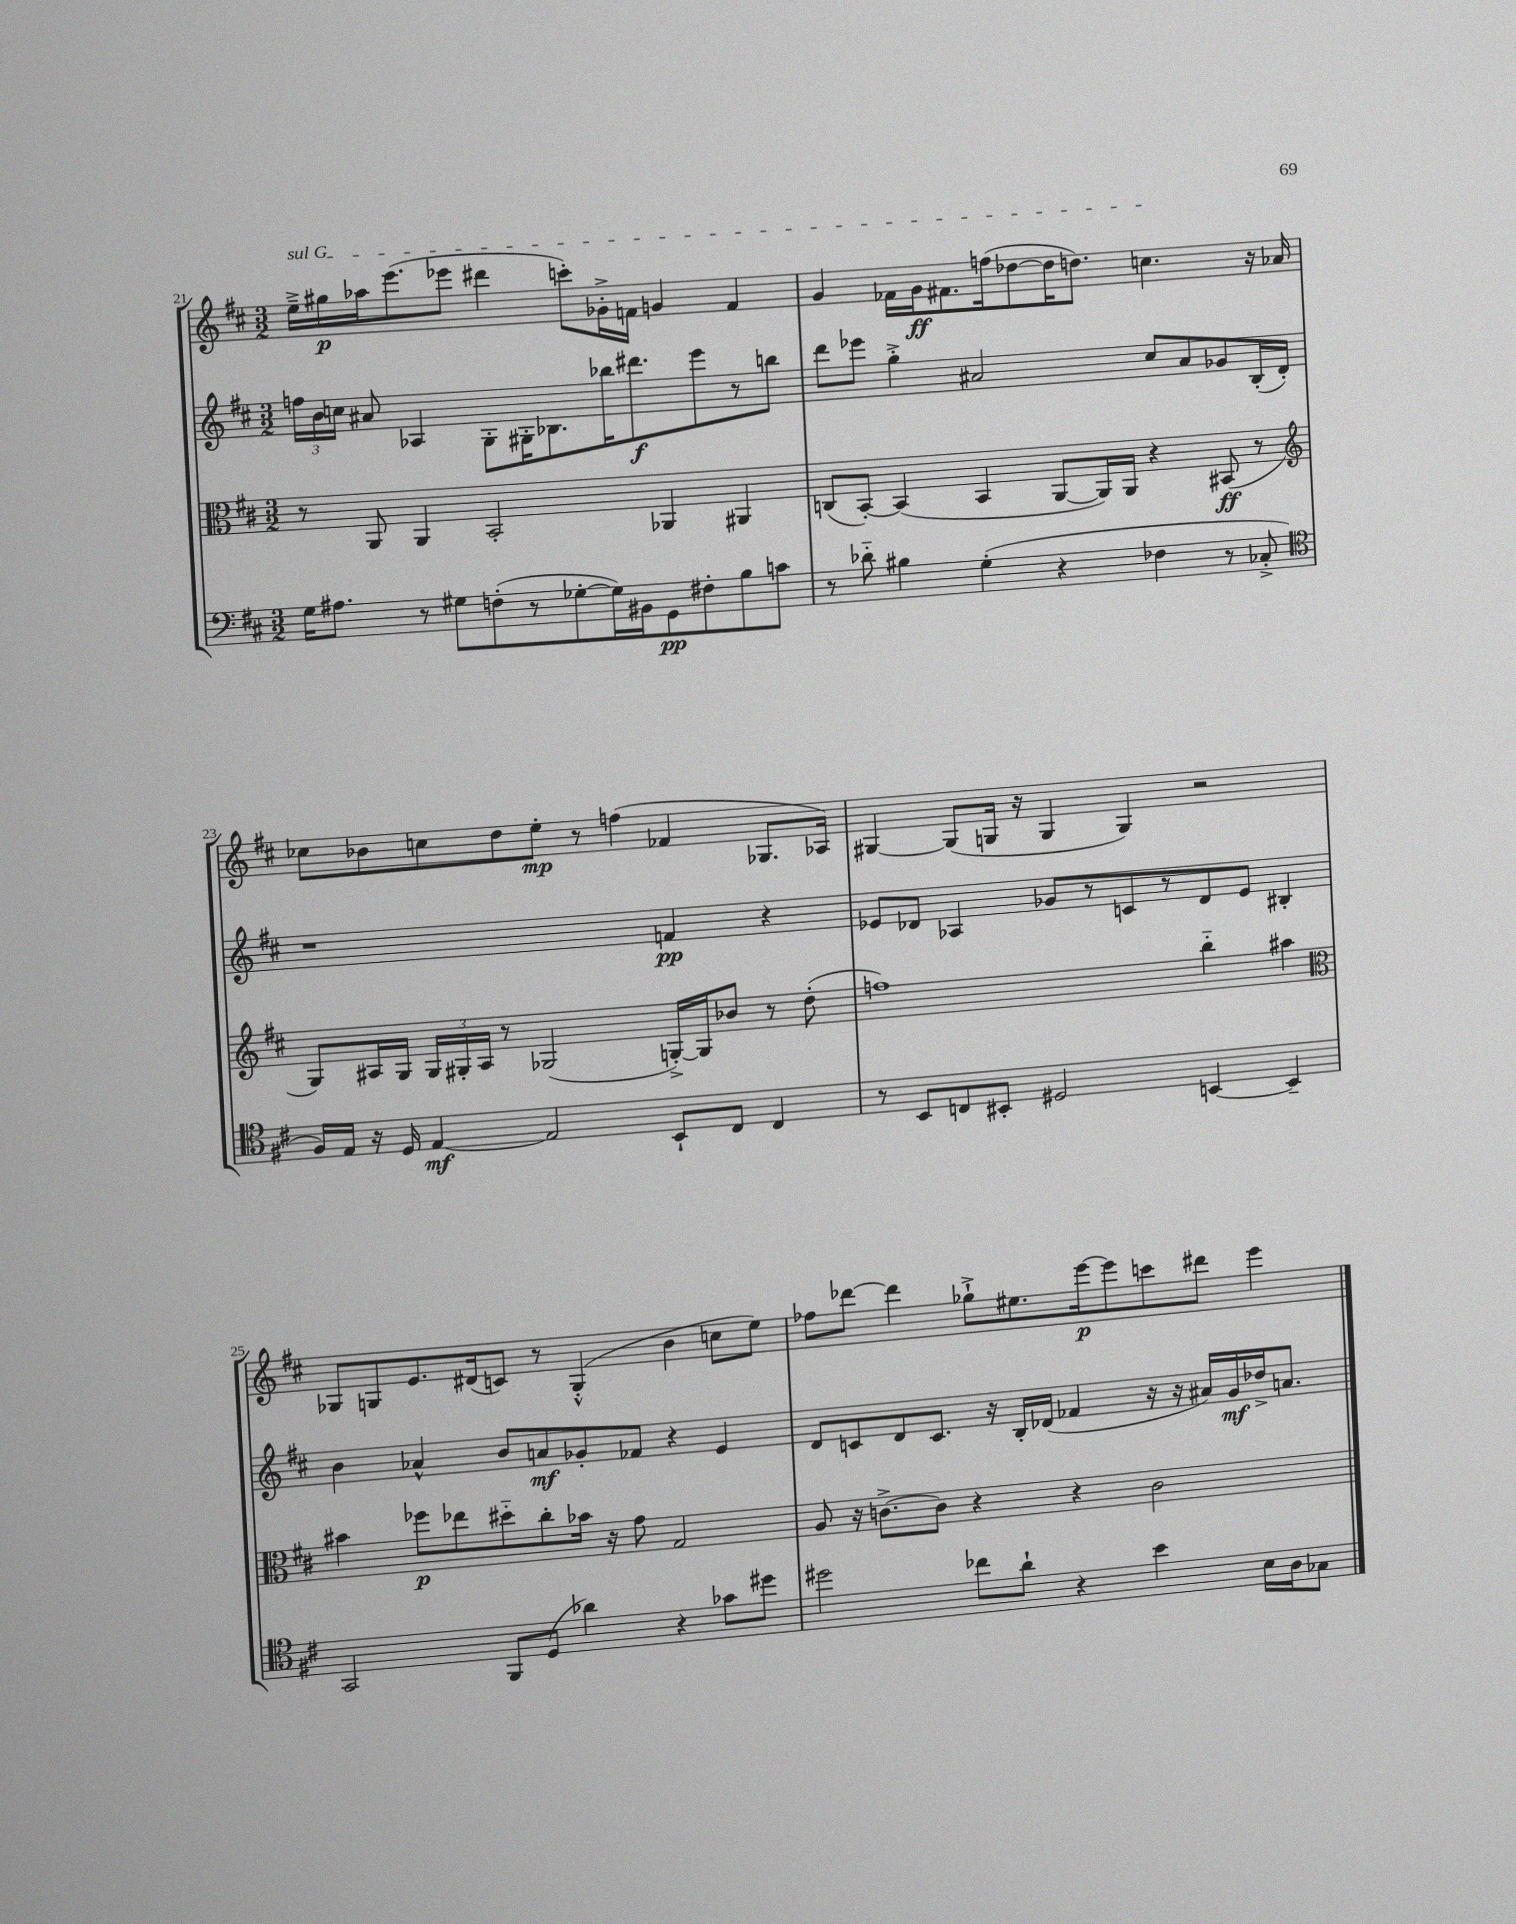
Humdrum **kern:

**kern	**kern	**kern	**kern
*staff4	*staff3	*staff2	*staff1
*clefF4	*clefC3	*clefG2	*clefG2
*k[f#c#]	*k[f#c#]	*k[f#c#]	*k[f#c#]
*M3/2	*M3/2	*M3/2	*M3/2
16G\LK	8r	24ff\LL	16ee~^\LL
.	.	24b\	.
8.A#\J	.	.	16gg#\
.	.	24cc\JJ	.
.	8AA/	8a#/	16aa-\J
.	.	.	(8.eee\
8r	4AA/	4A-/	.
8G#\L	.	.	8eee-\J
(8F'\	2BB'/	8G'\L	4ddd#\
8r	.	16G#'\K	.
.	.	8.B-\	.
[8G-'\	.	.	8ccc'\L)
16G-\]L)	.	16bb-\K	16g-'^\L
16BB#\J	.	8.ddd#\	16f\JJ
8GG\	4AA-/	.	4g/
8F#'\	.	8eee\	.
8B\	4AA#/	8r	4f/
8c\J	.	8bb\J	.
=	=	=	=
8r	(8C/L	8ddd\L	4g/
8d-'~\	[8BB'/J)	8eee-\J	.
4B#\	(4BB/]	4gg'^\	16f-\LL
.	.	.	16g\J
.	.	.	8.f#\
(4G'\	4BB/	2a#/	.
.	.	.	(16ff\k
.	.	.	[8dd-\
4r	[8AA/L	.	16dd-\]K
.	.	.	8.dd\J)
.	16AA/]L)	.	.
.	16AA/JJ	.	.
4F-\	4r	8cc#/L	4.cc\
.	.	8a#/	.
8r	(8BB#/	8g-/	.
8C-'^/	8r	(16B'/L	16r
.	.	16d'/JJ)	16a-/
=	=	=	=
*clefC4	*clefG2	*	*
16F#/LL)	8G/L)	1r	8cc-\L
16E/JJ	.	.	.
16r	16A#/L	.	8b-\
16D/	16G/JJ	.	.
[4E/	24G/LL	.	8cc\
.	24G#'/	.	.
.	24A#/JJ	.	.
.	8r	.	8dd\
2E/]	(2G-/	.	8ee'\J
.	.	.	8r
.	.	.	(4ff\
8BB`/L	[16G'^/LL)	4f/	4f-/
.	16G/]J	.	.
8C#/J	8b-/J	.	.
4C#/	8r	4r	8.G-/L
.	(8dd'\	.	.
.	.	.	16A-/Jk)
=	=	=	=
8r	1ff)	8e-/L	[4G#/
8BB/L	.	8d-/J	.
8C/	.	4A-/	(8G#/]L
8BB#'/J	.	.	16G/Jk
.	.	.	16r
2D#/	.	8g-/L	4G/
.	.	8r	.
.	.	8c/	4G/)
.	.	8r	.
[4BB/	4bb'~\	8d-/	2r
.	.	8e-/J	.
4BB~/]	4aa#\	4B#'/	.
=	=	=	=
*	*clefC3	*	*
2GG/	4b#\	4b\	8G-/L
.	.	.	8G/
.	8ff-\L	4a-^^/	8.e/
.	8ee-\	.	.
.	.	.	(16d#/k
8FF#/L	8dd#'~\	8b/L	8c/J)
(8D/J	8cc#'\	8a/	8r
4a-\)	16b-\Jk	8g-'/	(4G'^^/
.	16r	.	.
.	8g\	8f-/J	.
4r	2G/	4r	4b\
8g-\L	.	4e/	8cc\L
8dd#\J	.	.	8ee\J)
=	=	=	=
2dd#\	8A/	8d/L	8ff-\L
.	16r	8c/	[8ddd-\J
.	[8.c^\L	.	.
.	.	8d/	4ddd-\]
.	8c\]J	8.c/J	.
8cc-\L	4r	.	8gg-`^\L
.	.	16r	.
8a`\J	.	16B'/LL	8.ee#\
.	.	(16d-/JJ	.
4r	4r	4f-/	.
.	.	.	[16eee\k
.	.	.	8eee\]
4b\	2c\	16r	8ccc\
.	.	16r	.
.	.	16a#/LL)	8ddd#\J
.	.	16g/	.
16B\LL	.	16dd-^/J	4eee\
16A\J	.	8.a/J	.
8G-\J	.	.	.
==	==	==	==
*-	*-	*-	*-
